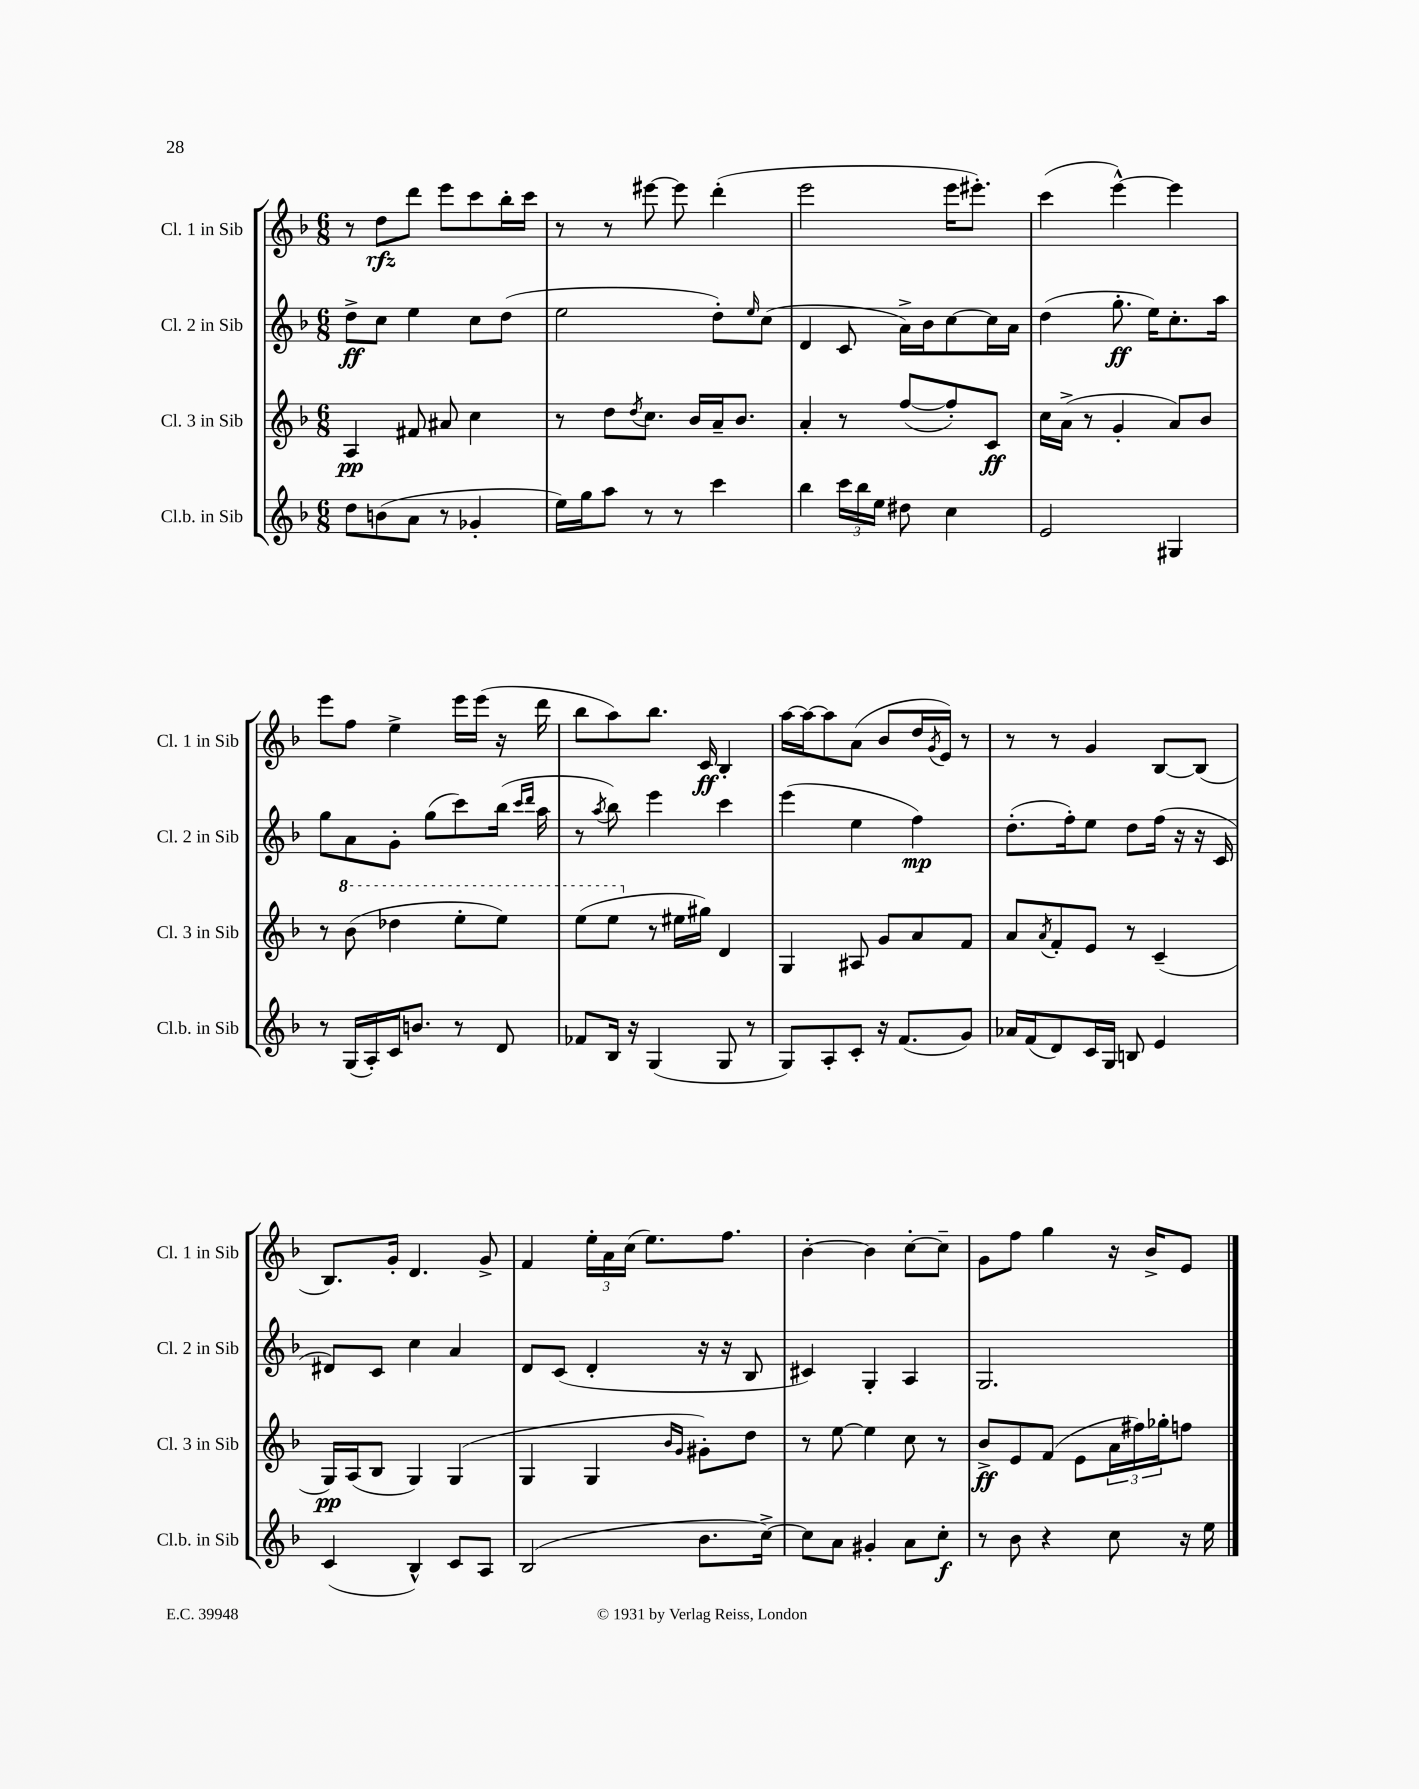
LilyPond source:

<<
\new StaffGroup <<
\new Staff = "s0" \with { instrumentName = "Cl. 1 in Sib" shortInstrumentName = "Cl. 1 in Sib" } {
    \clef treble \key f \major \numericTimeSignature \time 6/8
    r8 d''8\rfz d'''8 e'''8 c'''8 bes''16-. c'''16 |
    r8 r8 eis'''8~ eis'''8 d'''4-.( |
    e'''2 e'''16 eis'''8.-.) |
    c'''4( e'''4~-^) e'''4 |
    e'''8 f''8 e''4-> e'''16 e'''16( r16 d'''16 |
    bes''8 a''8) bes''8. c'16\ff bes4-. |
    a''16~ a''16~ a''8 a'8( bes'8 d''16 \acciaccatura { g'8 } e'16) r8 |
    r8 r8 g'4 bes8~ bes8( |
    bes8.) g'16-. d'4. g'8-> |
    f'4 \tuplet 3/2 { e''16-. a'16 c''16( } e''8.) f''8. |
    bes'4~-. bes'4 c''8~-. c''8-- |
    g'8 f''8 g''4 r16 bes'16-> e'8 \bar "|." |
}
\new Staff = "s1" \with { instrumentName = "Cl. 2 in Sib" shortInstrumentName = "Cl. 2 in Sib" } {
    \clef treble \key f \major \numericTimeSignature \time 6/8
    d''8->\ff c''8 e''4 c''8 d''8( |
    e''2 d''8-.) \grace { e''16 } c''8( |
    d'4 c'8 a'16->) bes'16 c''8~ c''16 a'16 |
    d''4( g''8.-.\ff e''16) c''8.-. a''16 |
    g''8 a'8 g'8-. g''8( c'''8) bes''16( \grace { c'''16 d'''16 } a''16 |
    r8 \acciaccatura { a''8 } bes''8) e'''4 c'''4 |
    e'''4( e''4 f''4\mp) |
    d''8.-.( f''16-.) e''8 d''8 f''16( r16 r16 c'16 |
    dis'8) c'8 c''4 a'4 |
    d'8 c'8( d'4-. r16 r16 bes8 |
    cis'4) g4-. a4 |
    g2. \bar "|." |
}
\new Staff = "s2" \with { instrumentName = "Cl. 3 in Sib" shortInstrumentName = "Cl. 3 in Sib" } {
    \clef treble \key f \major \numericTimeSignature \time 6/8
    a4\pp fis'8 ais'8 c''4 |
    r8 d''8 \acciaccatura { d''8 } c''8. bes'16 a'16-- bes'8. |
    a'4-. r8 f''8~( f''8-.) c'8\ff |
    c''16 a'16->( r8 g'4-. a'8) bes'8 |
    r8 \ottava #1 bes''8( des'''4 e'''8-. e'''8) |
    e'''8( e'''8 \ottava #0 r8 eis''16 gis''16) d'4 |
    g4 ais8 g'8 a'8 f'8 |
    a'8 \acciaccatura { a'8 } f'8-. e'8 r8 c'4--( |
    g16\pp) a16( bes8 g4) g4( |
    g4 g4 \grace { bes'16 g'16 } gis'8-.) d''8 |
    r8 e''8~ e''4 c''8 r8 |
    bes'8->\ff e'8 f'8( e'8 \tuplet 3/2 { a'16 fis''16) ges''16-. } f''8 \bar "|." |
}
\new Staff = "s3" \with { instrumentName = "Cl.b. in Sib" shortInstrumentName = "Cl.b. in Sib" } {
    \clef treble \key f \major \numericTimeSignature \time 6/8
    d''8 b'8( a'8 r8 ges'4-. |
    e''16) g''16 a''8 r8 r8 c'''4 |
    bes''4 \tuplet 3/2 { c'''16 bes''16 e''16 } dis''8 c''4 |
    e'2 gis4 |
    r8 g16( a16-.) c'16 b'8. r8 d'8 |
    fes'8 bes16 r16 g4( g8 r8 |
    g8) a8-. c'8-. r16 f'8.( g'8) |
    aes'16 f'16( d'8) c'16 g16 b8 e'4 |
    c'4( bes4-^) c'8 a8 |
    bes2( bes'8. c''16~->) |
    c''8 a'8 gis'4-. a'8 c''8-.\f |
    r8 bes'8 r4 c''8 r16 e''16 \bar "|." |
}
>>
>>
\layout { \context { \Score \remove "Bar_number_engraver" } }
